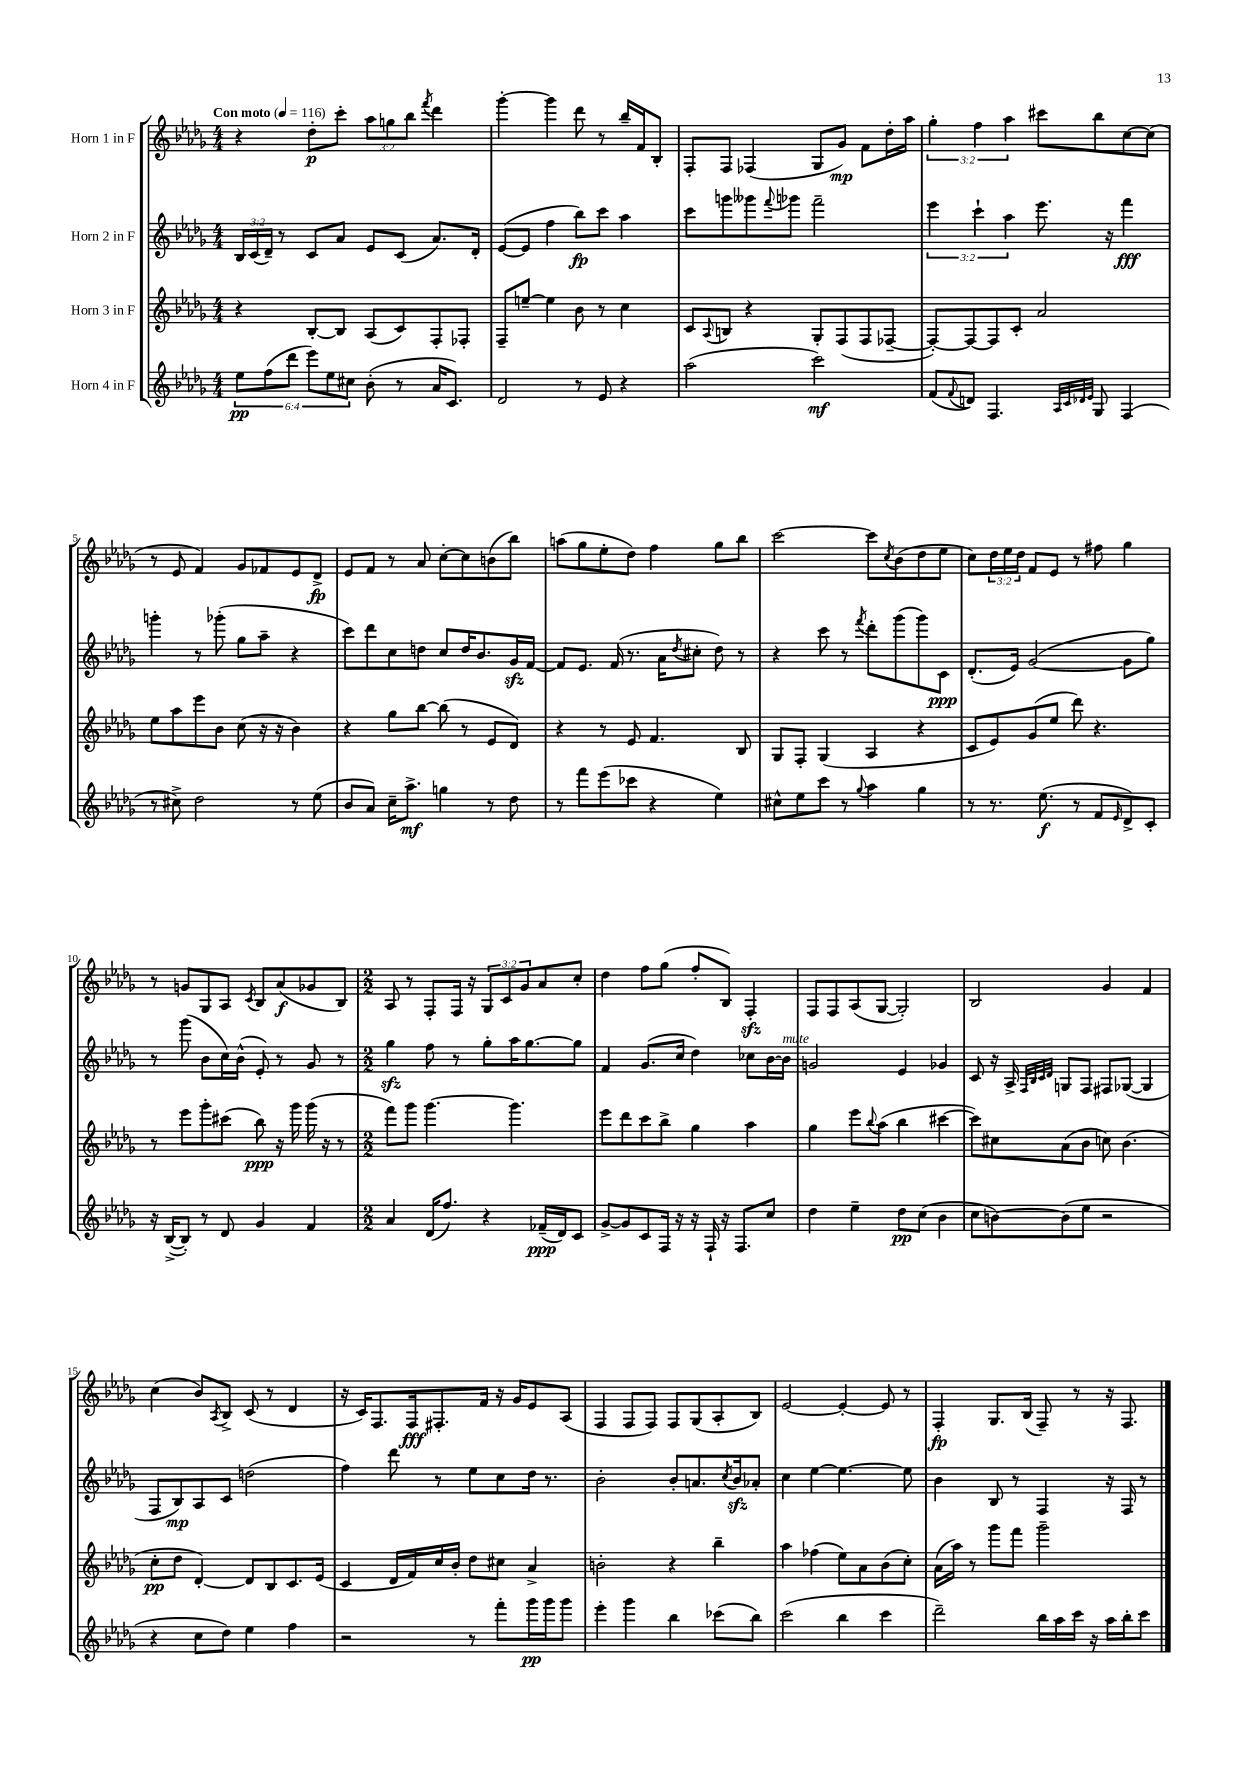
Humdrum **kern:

**kern	**dynam	**kern	**dynam	**kern	**dynam	**kern	**dynam
*part4	*part4	*part3	*part3	*part2	*part2	*part1	*part1
*staff4	*staff4	*staff3	*staff3	*staff2	*staff2	*staff1	*staff1
*I"Horn 4 in F	*	*I"Horn 3 in F	*	*I"Horn 2 in F	*	*I"Horn 1 in F	*
*clefG2	*	*clefG2	*	*clefG2	*	*clefG2	*
*k[b-e-a-d-g-]	*	*k[b-e-a-d-g-]	*	*k[b-e-a-d-g-]	*	*k[b-e-a-d-g-]	*
*M4/4	*	*M4/4	*	*M4/4	*	*M4/4	*
*MM116	*	*MM116	*	*MM116	*	*MM116	*
=1	=1	=1	=1	=1	=1	=1	=1
!	!	!	!	!	!	!LO:TX:a:B:t=Con moto	!
12ee-\L	pp	4r	.	24B-/LL	.	4r	.
.	.	.	.	(24c/	.	.	.
(12ff\	.	.	.	24d-~/JJ)	.	.	.
.	.	.	.	8r	.	.	.
12ddd-\J	.	.	.	.	.	.	.
12eee-\L)	.	[8B-'/L	.	8c/L	.	8dd-'\L	p
12ee-\	.	.	.	.	.	.	.
.	.	8B-/J]	.	8a-/J	.	8ccc'\J	.
12cc#X\J	.	.	.	.	.	.	.
(8b-'\	.	(8A-/L	.	8e-/L	.	12aa-\L	.
.	.	.	.	.	.	12ggn\	.
8r	.	8c/)	.	(8c/J	.	.	.
.	.	.	.	.	.	12bb-\J	.
.	.	.	.	.	.	8qfff/	.
16a-/KL	.	8F'/	.	8.a-/L)	.	4ddd-\	.
8.c/J)	.	.	.	.	.	.	.
.	.	8F-X'/J	.	.	.	.	.
.	.	.	.	16d-'/Jk	.	.	.
=2	=2	=2	=2	=2	=2	=2	=2
2d-/	.	8F~/L	.	([8e-/L	.	[4ggg-'\	.
.	.	[8een~/J	.	8e-/J]	.	.	.
.	.	4ee\]	.	4ff\	.	4ggg-\]	.
8r	.	8b-\	.	8bb-\L)	fp	8ddd-\	.
8e-/	.	8r	.	8ccc\J	.	8r	.
4r	.	4cc\	.	4aa-\	.	16bb-~/LL	.
.	.	.	.	.	.	16f/J	.
.	.	.	.	.	.	8B-'/J	.
=3	=3	=3	=3	=3	=3	=3	=3
(2aa-\	.	8c/L	.	8ccc\L	.	8F'/L	.
.	.	8qqA-/	.	.	.	.	.
.	.	8Bn/J	.	8gggn\	.	8F/J	.
.	.	4r	.	8ggg--X\	.	(4F-X/	.
.	.	.	.	8qqfff/	.	.	.
.	.	.	.	8ggg-X\J	.	.	.
2ccc\)	mf	8G-'/L	.	2fff~\	.	8G-/L	.
.	.	(8F/	.	.	.	8g-/J)	mp
.	.	8F/	.	.	.	8f\L	.
.	.	[8F-X~/J	.	.	.	16dd-'\L	.
.	.	.	.	.	.	16aa-\JJ	.
=4	=4	=4	=4	=4	=4	=4	=4
(8f/L	.	8F-'/L_)	.	6eee-\	.	6gg-'\	.
8qqf/	.	.	.	.	.	.	.
8dn/J)	.	8F-/_	.	.	.	.	.
.	.	.	.	6ccc`\	.	6ff\	.
4.F/	.	8F-/]	.	.	.	.	.
.	.	.	.	6aa-\	.	6aa-\	.
.	.	8c'/J	.	.	.	.	.
.	.	2a-/	.	8.eee-\	.	8ccc#X\L	.
32qqA-/LLL	.	.	.	.	.	.	.
32qqc/	.	.	.	.	.	.	.
32qqd-X/	.	.	.	.	.	.	.
32qqe-/JJJ	.	.	.	.	.	.	.
8G-/	.	.	.	.	.	8bb-\	.
.	.	.	.	16r	.	.	.
(4F/	.	.	.	4fff\	fff	[8cc\	.
.	.	.	.	.	.	(8cc\J]	.
!!LO:LB:g=z
=5	=5	=5	=5	=5	=5	=5	=5
8r	.	8ee-\L	.	4gggn'\	.	8r	.
8cc#X^\)	.	8aa-\	.	.	.	8e-/	.
2dd-\	.	8eee-\	.	8r	.	4f/)	.
.	.	8b-\J	.	(8ggg-X'\	.	.	.
.	.	(8cc\	.	8gg-\L	.	8g-/L	.
.	.	16r	.	8aa-~\J	.	8f-X/	.
.	.	16r	.	.	.	.	.
8r	.	4b-\)	.	4r	.	8e-/	.
(8ee-\	.	.	.	.	.	8d-^/J	fp
=6	=6	=6	=6	=6	=6	=6	=6
8b-/L	.	4r	.	8ccc\L)	.	8e-/L	.
8a-/J)	.	.	.	8ddd-\	.	8f/J	.
16cc~\KL	.	8gg-\L	.	8cc\	.	8r	.
8.aa-^\J	mf	.	.	.	.	.	.
.	.	[8bb-\J	.	8ddn\J	.	8a-/	.
4ggn\	.	(8bb-\]	.	8cc/L	.	[8cc'\L	.
.	.	8r	.	16dd/K	.	8cc\]	.
.	.	.	.	8.b-/	.	.	.
8r	.	8e-/L	.	.	.	(8bn\	.
8dd-\	.	8d-/J)	.	16g-zz/L	.	8bb-\J)	.
.	.	.	.	[16f/JJ	.	.	.
=7	=7	=7	=7	=7	=7	=7	=7
8r	.	4r	.	8f/L]	.	(8aan\L	.
8fff\L	.	.	.	8.e-/J	.	8gg-\	.
(8eee-\	.	8r	.	.	.	8ee-'\	.
.	.	.	.	(16f/	.	.	.
8ccc-X\J	.	8e-/	.	8.r	.	8dd-\J)	.
4r	.	4.f/	.	.	.	4ff\	.
.	.	.	.	16a-\KL	.	.	.
.	.	.	.	8qdd-/	.	.	.
.	.	.	.	8cc#X'\J	.	.	.
4ee-\)	.	.	.	8dd-\)	.	8gg-\L	.
.	.	8B-/	.	8r	.	8bb-\J	.
=8	=8	=8	=8	=8	=8	=8	=8
8cc#X^^\L	.	8G-/L	.	4r	.	[2ccc\	.
8ee-\	.	8F'/J	.	.	.	.	.
8ccc\J	.	(4G-/	.	8ccc\	.	.	.
8r	.	.	.	8r	.	.	.
8qqgg-/	.	.	.	8qfff/	.	.	.
4aa-\	.	4A-/	.	8ddd-'\L	.	8ccc\L]	.
.	.	.	.	.	.	8qcc/	.
.	.	.	.	(8ggg-\	.	(8b-\	.
4gg-\	.	4r	.	8ggg-\)	.	8dd-\	.
.	.	.	.	8c\J	ppp	8ee-\J	.
=9	=9	=9	=9	=9	=9	=9	=9
8r	.	8c/L	.	(8.d-'/L	.	8cc\L)	.
8.r	.	8e-/)	.	.	.	24dd-\L	.
.	.	.	.	.	.	24ee-\	.
.	.	.	.	16e-/Jk)	.	.	.
.	.	.	.	.	.	24dd-\JJ	.
.	.	(8g-/	.	([2g-/	.	8f/L	.
(8.ee-\	f	.	.	.	.	.	.
.	.	8ee-/J	.	.	.	8e-/J	.
8r	.	8ddd-\)	.	.	.	8r	.
8f/L	.	4.r	.	.	.	8ff#X\	.
16qqe-/	.	.	.	.	.	.	.
8d-^/)	.	.	.	8g-\L]	.	4gg-\	.
8c'/J	.	.	.	8gg-\J)	.	.	.
!!LO:LB:g=z
=10	=10	=10	=10	=10	=10	=10	=10
16r	.	8r	.	8r	.	8r	.
([16B-^/KL	.	.	.	.	.	.	.
8B-'/J])	.	8eee-\L	.	(8ggg-\	.	8gn/L	.
8r	.	8ggg-'\	.	8b-\L	.	8G-/	.
8d-/	.	(8ccc#X\J	.	16cc\L)	.	8A-/J	.
.	.	.	.	(16b-^^\JJ	.	.	.
.	.	.	.	.	.	8qc/	.
4g-/	.	8bb-\)	ppp	8e-'/)	.	8B-/L	.
.	.	16r	.	8r	.	(8a-/	f
.	.	16ggg-\	.	.	.	.	.
4f/	.	(16ggg-\	.	8g-/	.	8g-X/	.
.	.	16r	.	.	.	.	.
.	.	8r	.	8r	.	8B-/J)	.
=11	=11	=11	=11	=11	=11	=11	=11
*M2/2	*	*M2/2	*	*M2/2	*	*M2/2	*
4a-/	.	8fff\L)	.	4gg-zz\	.	8A-/	.
.	.	8ggg-\J	.	.	.	8r	.
(16d-/KL	.	[4.ggg-\	.	8ff\	.	8F'/L	.
8.ff/J)	.	.	.	.	.	.	.
.	.	.	.	8r	.	16F/Jk	.
.	.	.	.	.	.	16r	.
4r	.	.	.	8gg-'\L	.	12G-/L	.
.	.	.	.	.	.	12c/	.
.	.	4.ggg-\]	.	16aa-\K	.	.	.
.	.	.	.	.	.	12g-/	.
.	.	.	.	[8.gg-\	.	.	.
(16f-X~/LL	ppp	.	.	.	.	8a-/	.
16d-/J)	.	.	.	.	.	.	.
8c/J	.	.	.	8gg-\J]	.	8cc'/J	.
=12	=12	=12	=12	=12	=12	=12	=12
[8g-^/L	.	8eee-\L	.	4f/	.	4dd-\	.
8g-/]	.	8ddd-\	.	.	.	.	.
8c/	.	8ccc\	.	(8.g-/L	.	8ff\L	.
16F/Jk	.	8bb-^\J	.	.	.	(8gg-\J	.
16r	.	.	.	16cc/Jk	.	.	.
16r	.	4gg-\	.	4dd-\)	.	8ff'/L	.
16F`/	.	.	.	.	.	.	.
16r	.	.	.	.	.	8B-/J)	.
8.F/L	.	.	.	.	.	.	.
.	.	4aa-\	.	8cc-X\L	.	4Fzz'/	.
8cc/J	.	.	.	[16b-\L	.	.	.
!	!	!	!	!LO:TX:a:i:t=mute	!	!	!
.	.	.	.	16b-\JJ]	.	.	.
=13	=13	=13	=13	=13	=13	=13	=13
4dd-\	.	4gg-\	.	2gn/	.	8F/L	.
.	.	.	.	.	.	8F/	.
4ee-~\	.	8eee-\L	.	.	.	(8A-/	.
.	.	8qqbb-/	.	.	.	.	.
.	.	(8aa-\J	.	.	.	[8G-/J	.
8dd-\L	pp	4bb-\	.	4e-/	.	2G-'/])	.
(8cc\J	.	.	.	.	.	.	.
4b-\	.	[4ccc#X\	.	4g-X/	.	.	.
=14	=14	=14	=14	=14	=14	=14	=14
8cc\L	.	8ccc#\L])	.	8c/	.	2B-/	.
[8bn\)	.	8cc#X\	.	16r	.	.	.
.	.	.	.	16A-^/	.	.	.
.	.	.	.	32qqF/LLL	.	.	.
.	.	.	.	32qqB-/	.	.	.
.	.	.	.	32qqc/	.	.	.
.	.	.	.	32qqd-/JJJ	.	.	.
(8b\]	.	(8a-\	.	8Gn/L	.	.	.
8ee-\J	.	8b-\J	.	8F/J	.	.	.
2r	.	8ccn\)	.	8F#X/L	.	4g-/	.
.	.	(4.b-\	.	([8G-X/J	.	.	.
.	.	.	.	4G-/]	.	4f/	.
!!LO:LB:g=z
=15	=15	=15	=15	=15	=15	=15	=15
4r	.	8cc'\L	pp	8F/L	.	(4cc\	.
.	.	8dd-\J	.	8B-/)	mp	.	.
8cc\L	.	[4d-'/)	.	8A-/	.	8b-/L)	.
.	.	.	.	.	.	8qA-/	.
8dd-\J)	.	.	.	8c/J	.	8B-^/J	.
4ee-\	.	8d-/L]	.	(2ddn\	.	(8c/	.
.	.	8B-/	.	.	.	8r	.
4ff\	.	8.c/	.	.	.	4d-/	.
.	.	(16e-/Jk	.	.	.	.	.
=16	=16	=16	=16	=16	=16	=16	=16
2r	.	4c/	.	4ff\)	.	16r	.
.	.	.	.	.	.	16c/KL)	.
.	.	.	.	.	.	8.F/	.
.	.	16d-/LL	.	8ddd-\	.	.	.
.	.	16f/)	.	.	.	16F/k	fff
.	.	16cc/	.	8r	.	8.F#X'/	.
.	.	16b-'/JJ	.	.	.	.	.
8r	.	8dd-\L	.	8ee-\L	.	.	.
.	.	.	.	.	.	16f/Jk	.
8fff'\L	.	8cc#X\J	.	8cc\	.	16r	.
.	.	.	.	.	.	16g-/KL	.
16ggg-\L	pp	4a-^/	.	16dd-\Jk	.	8e-/	.
16ggg-\J	.	.	.	8.r	.	.	.
8ggg-\J	.	.	.	.	.	(8A-/J	.
=17	=17	=17	=17	=17	=17	=17	=17
4eee-'\	.	2bn'\	.	2b-'\	.	4F/	.
4ggg-\	.	.	.	.	.	8F/L	.
.	.	.	.	.	.	8F/J)	.
4bb-\	.	4r	.	8b-'/L	.	8F/L	.
.	.	.	.	8.an/	.	(8G-/	.
(8ccc-X\L	.	4bb-~\	.	.	.	8A-'/	.
.	.	.	.	8qcc/	.	.	.
.	.	.	.	16b-zz/k	.	.	.
8bb-\J)	.	.	.	8a-X'/J	.	8B-/J)	.
=18	=18	=18	=18	=18	=18	=18	=18
(2ccc\	.	4aa-\	.	4cc\	.	[2e-/	.
.	.	(4ff-X\	.	[4ee-\	.	.	.
4bb-\	.	8ee-\L)	.	4.ee-\_	.	4e-'/_	.
.	.	8a-\	.	.	.	.	.
4ccc\	.	(8b-\	.	.	.	8e-/]	.
.	.	8cc'\J)	.	8ee-\]	.	8r	.
=19	=19	=19	=19	=19	=19	=19	=19
2ddd-~\)	.	(16a-\LL	.	4b-\	.	4F'/	fp
.	.	16aa-\JJ)	.	.	.	.	.
.	.	8r	.	.	.	.	.
.	.	8ggg-\L	.	8B-/	.	8.G-/L	.
.	.	8fff\J	.	8r	.	.	.
.	.	.	.	.	.	(16B-/Jk	.
16bb-\LL	.	2ggg-~\	.	4F/	.	8F~/)	.
16aa-\	.	.	.	.	.	.	.
16ccc\JJ	.	.	.	.	.	8r	.
16r	.	.	.	.	.	.	.
16aa-\LL	.	.	.	16r	.	16r	.
16bb-'\J	.	.	.	16F/	.	8.F/	.
8ccc\J	.	.	.	8r	.	.	.
==	==	==	==	==	==	==	==
*-	*-	*-	*-	*-	*-	*-	*-
